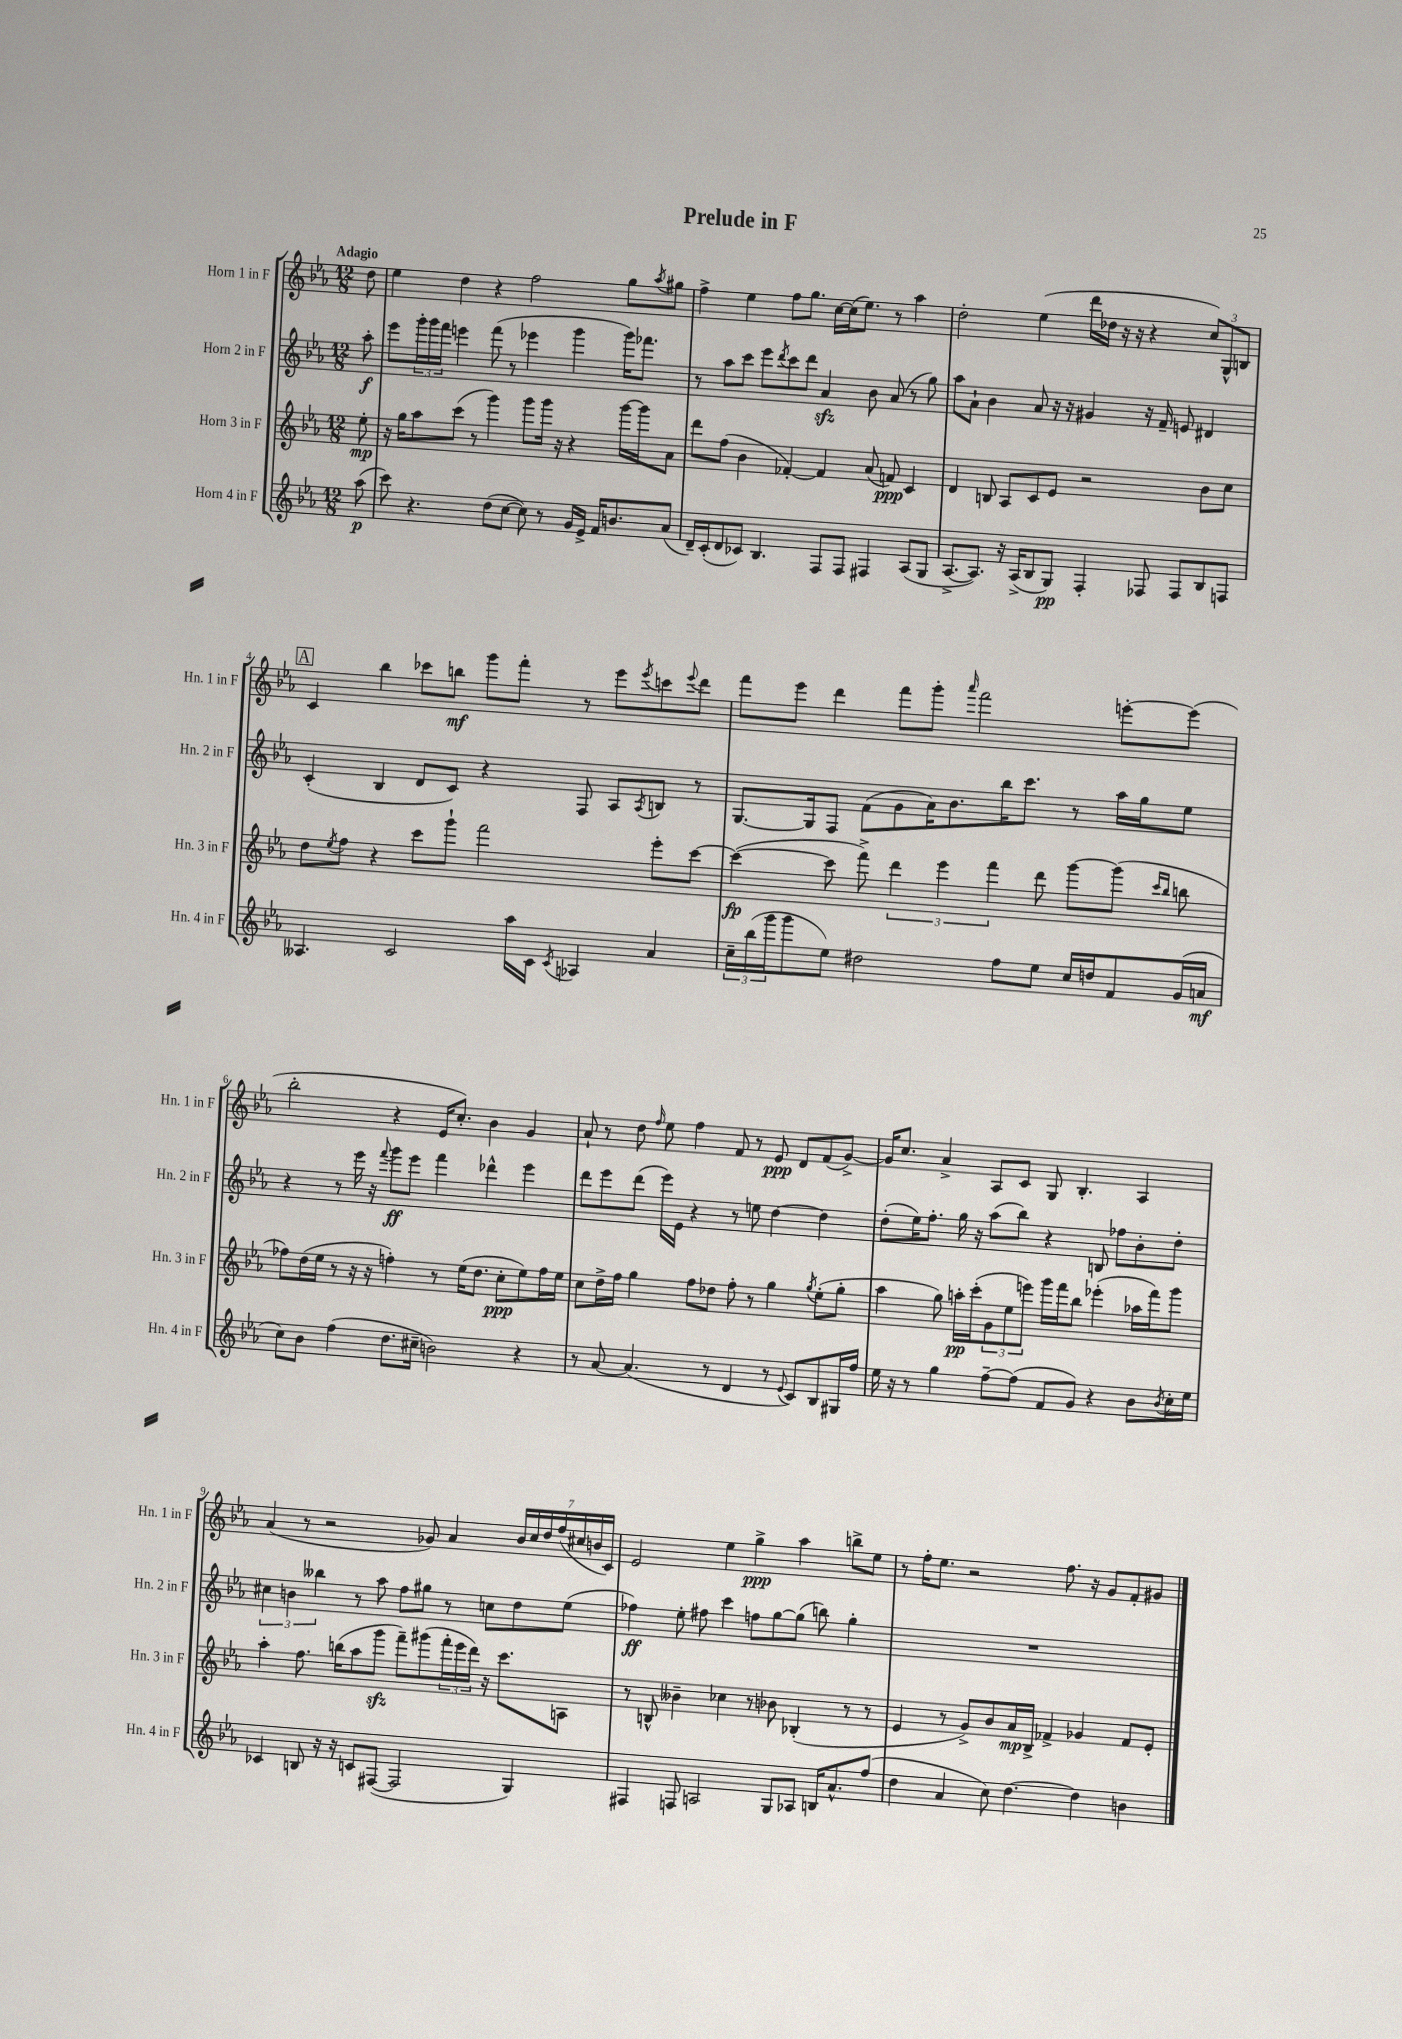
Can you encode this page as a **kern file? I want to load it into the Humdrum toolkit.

**kern	**dynam	**kern	**dynam	**kern	**dynam	**kern	**dynam
*part4	*part4	*part3	*part3	*part2	*part2	*part1	*part1
*staff4	*staff4	*staff3	*staff3	*staff2	*staff2	*staff1	*staff1
*I"Horn 4 in F	*	*I"Horn 3 in F	*	*I"Horn 2 in F	*	*I"Horn 1 in F	*
*I'Hn. 4 in F	*	*I'Hn. 3 in F	*	*I'Hn. 2 in F	*	*I'Hn. 1 in F	*
*clefG2	*	*clefG2	*	*clefG2	*	*clefG2	*
*k[b-e-a-]	*	*k[b-e-a-]	*	*k[b-e-a-]	*	*k[b-e-a-]	*
*M12/8	*	*M12/8	*	*M12/8	*	*M12/8	*
=	=	=	=	=	=	=	=
!	!	!	!	!	!	!LO:TX:a:B:t=Adagio	!
(8aa-\	p	8ee-'\	mp	8aa-'\	f	8dd\	.
=1	=1	=1	=1	=1	=1	=1	=1
8ccc\)	.	16r	.	8eee-\L	.	4ee-\	.
.	.	16gg\KL	.	.	.	.	.
4.r	.	8aa-\	.	24ggg'\L	.	.	.
.	.	.	.	24ggg\	.	.	.
.	.	.	.	24fff\JJ	.	.	.
.	.	(8ccc\J	.	4eeen\	.	4dd\	.
.	.	8r	.	.	.	.	.
(8dd\L	.	4ggg\)	.	(8fff\	.	4r	.
[8cc\J	.	.	.	8r	.	.	.
8cc\])	.	8ggg\L	.	4eee-X\	.	2ff\	.
8r	.	16ggg\Jk	.	.	.	.	.
.	.	16r	.	.	.	.	.
16g/LL	.	4r	.	4ggg\	.	.	.
16e-^/JJ	.	.	.	.	.	.	.
16f/KL	.	.	.	.	.	.	.
8.bn/	.	.	.	.	.	.	.
.	.	[16ggg\LL	.	16ggg\KL)	.	8gg\L	.
.	.	16ggg\J]	.	8.fff-X\J	.	.	.
.	.	.	.	.	.	8qaa-/	.
(8a-/J	.	8a-\J	.	.	.	8gg#X\J	.
=2	=2	=2	=2	=2	=2	=2	=2
16d~/LL)	.	8ddd\L	.	8r	.	4ff^\	.
(16c'/J	.	.	.	.	.	.	.
8d/	.	(8ff\J	.	8aa-\L	.	.	.
8c-X/J)	.	4b-\	.	8ccc\J	.	4ee-\	.
4.B-/	.	.	.	8eee-\L	.	.	.
.	.	.	.	8qddd/	.	.	.
.	.	[4f-X'/)	.	8ccc\	.	8ff\L	.
.	.	.	.	8ddd\J	.	8.gg\J	.
8F/L	.	4f-/]	.	4a-zz/	.	.	.
.	.	.	.	.	.	[16cc\LL	.
8F/J	.	.	.	.	.	(16cc\J]	.
.	.	.	.	.	.	8.ee-\J)	.
4F#X/	.	(8a-/	.	8b-\	.	.	.
.	.	8fn/)	ppp	(8a-/	.	8r	.
(8A-/L	.	4c/	.	8r	.	4aa-\	.
8G/J	.	.	.	8gg\)	.	.	.
=3	=3	=3	=3	=3	=3	=3	=3
[8.A-^/L	.	4d/	.	8aa-\L	.	2dd'\	.
.	.	.	.	8a-`\J	.	.	.
8.A-/J])	.	.	.	.	.	.	.
.	.	8Bn/	.	4b-\	.	.	.
16r	.	8A-/L	.	.	.	.	.
(16A-^/KL	.	.	.	.	.	.	.
8B-/	.	8c/	.	8a-/	.	(4ee-\	.
8G/J)	pp	8e-/J	.	16r	.	.	.
.	.	.	.	16r	.	.	.
4F'/	.	2r	.	4g#X/	.	16ddd\LL	.
.	.	.	.	.	.	16dd-X\JJ	.
.	.	.	.	.	.	16r	.
.	.	.	.	.	.	16r	.
8F-X/	.	.	.	16r	.	4r	.
.	.	.	.	16f~/	.	.	.
8F-/L	.	.	.	8en/	.	.	.
8B-/	.	8b-\L	.	4d#X/	.	12cc/L)	.
.	.	.	.	.	.	12G^^/	.
8Fn/J	.	8cc\J	.	.	.	.	.
.	.	.	.	.	.	12Bn/J	.
!!LO:LB:g=z
!!LO:REH:place=s1:t=A
=4	=4	=4	=4	=4	=4	=4	=4
4.A--X/	.	8dd\L	.	(4c'/	.	4c/	.
.	.	8qee-/	.	.	.	.	.
.	.	8ff\J	.	.	.	.	.
.	.	4r	.	4B-/	.	4bb-\	.
2c/	.	.	.	.	.	.	.
.	.	8ccc\L	.	8d/L	.	8ccc-X\L	.
.	.	8ggg`\J	.	8c/J)	.	8bbn\J	mf
.	.	2fff\	.	4r	.	8ggg\L	.
16aa-\LL	.	.	.	.	.	8fff'\J	.
16c\JJ	.	.	.	.	.	.	.
8qc/	.	.	.	.	.	.	.
4A-X/	.	.	.	8F/	.	8r	.
.	.	.	.	8A-/L	.	8eee-\L	.
.	.	.	.	8qA-/	.	8qeee-/	.
4a-/	.	8eee-'\L	.	8Bn/J	.	8cccn\	.
.	.	.	.	.	.	8qqeee-/	.
.	.	[8ccc\J	.	8r	.	8ddd\J	.
=5	=5	=5	=5	=5	=5	=5	=5
24cc~\LL	.	(4ccc\_	fp	[8.G/L	.	8fff\L	.
(24bb-\	.	.	.	.	.	.	.
24ggg\J	.	.	.	.	.	.	.
8ggg\	.	.	.	.	.	8eee-\J	.
.	.	.	.	16G/k]	.	.	.
8ee-\J)	.	8ccc\]	.	8F/J	.	4ddd\	.
2dd#X\	.	8fff^\)	.	(8f\L	.	.	.
.	.	6ddd\	.	8g\	.	8fff\L	.
.	.	.	.	16a-\K)	.	8ggg'\J	.
.	.	6eee-\	.	.	.	.	.
.	.	.	.	8.b-\	.	.	.
.	.	.	.	.	.	16qqaaa-/	.
.	.	.	.	.	.	2fff\	.
.	.	6fff\	.	.	.	.	.
8ff\L	.	.	.	16bb-\K	.	.	.
.	.	.	.	8.ccc\J	.	.	.
8ee-\J	.	8ddd\	.	.	.	.	.
16cc/LL	.	[8ggg\L	.	8r	.	.	.
16ddn/J	.	.	.	.	.	.	.
8f/	.	(8ggg\J]	.	16aa-\LL	.	[8eeen'\L	.
.	.	.	.	16gg\J	.	.	.
.	.	16qqccc/LL	.	.	.	.	.
.	.	16qqbb-/JJ	.	.	.	.	.
(16g/L	.	8bbn\	.	8ee-\J	.	(8eee\J]	.
16an/JJ	mf	.	.	.	.	.	.
!!LO:LB:g=z
=6	=6	=6	=6	=6	=6	=6	=6
8cc\L)	.	8ff-X\L)	.	4r	.	2bb-'\	.
8b-\J	.	(16dd\L	.	.	.	.	.
.	.	16ee-\JJ	.	.	.	.	.
(4ff\	.	8r	.	8r	.	.	.
.	.	16r	.	16eee-\	.	.	.
.	.	16r	.	16r	.	.	.
.	.	.	.	8qqfff/	.	.	.
8.dd\L	.	4ffn'\)	.	8ggg\L	ff	4r	.
.	.	.	.	8eee-\J	.	.	.
16cc#X~\Jk	.	.	.	.	.	.	.
2bn\)	.	8r	.	4fff\	.	16e-/KL	.
.	.	.	.	.	.	8.cc'/J)	.
.	.	(16ee-\KL	.	.	.	.	.
.	.	8.dd\J	.	.	.	.	.
.	.	.	.	4ddd-X^^\	.	4b-\	.
.	.	8cc'\L	ppp	.	.	.	.
4r	.	8ee-\)	.	4eee-\	.	4g/	.
.	.	16ff\L	.	.	.	.	.
.	.	16ee-\JJ	.	.	.	.	.
=7	=7	=7	=7	=7	=7	=7	=7
8r	.	8cc\L	.	8ddd\L	.	8a-`/	.
[8a-/	.	16dd^\L	.	8eee-\	.	8r	.
.	.	16ff\JJ	.	.	.	.	.
(4.a-/]	.	4gg\	.	(8ddd\J	.	8dd\	.
.	.	.	.	.	.	16qqff/	.
.	.	.	.	16eee-\LL)	.	8ee-\	.
.	.	.	.	16e-\JJ	.	.	.
.	.	8ff\L	.	4r	.	4ff\	.
8r	.	8dd-X\J	.	.	.	.	.
4d/	.	8ff'\	.	8r	.	8f/	.
.	.	8r	.	8een\	.	8r	.
8r	.	4gg\	.	[4dd\	.	8e-/	ppp
8qqe-/	.	.	.	.	.	.	.
8c/L)	.	.	.	.	.	8d/L	.
.	.	8qgg/	.	.	.	.	.
8B-/	.	(8ee-'\L	.	4dd\]	.	(8f/	.
16G#X/L	.	8gg'\J	.	.	.	[8g^/J)	.
16ff/JJ	.	.	.	.	.	.	.
=8	=8	=8	=8	=8	=8	=8	=8
16ee-\	.	4aa-\	.	(8dd'\L	.	16g/KL]	.
16r	.	.	.	.	.	8.cc/J	.
8r	.	.	.	16ee-\K)	.	.	.
.	.	.	.	8.ff'\J	.	.	.
4gg\	.	8gg\)	.	.	.	4a-^/	.
.	.	16aan'\LL	pp	16gg\	.	.	.
.	.	(16ccc'\J	.	16r	.	.	.
[8ff~\L	.	12g\	.	(8aa-\L	.	8A-/L	.
.	.	12ee-\	.	.	.	.	.
(8ff\J]	.	.	.	8bb-\J)	.	8c/J	.
.	.	12eeen\J)	.	.	.	.	.
8f/L	.	16ggg\LL	.	4r	.	8G/	.
.	.	16fff\J	.	.	.	.	.
8g/J)	.	8bb-\J	.	.	.	4.B-'/	.
4r	.	(4eee-X'\	.	8Bn/	.	.	.
.	.	.	.	8ff-X\L	.	.	.
8b-\L	.	16aa-X\LL	.	8b-'\	.	4A-/	.
.	.	16fff\J)	.	.	.	.	.
8qb-/	.	.	.	.	.	.	.
16cc'\L	.	8ggg\J	.	8dd'\J	.	.	.
16ee-\JJ	.	.	.	.	.	.	.
!!LO:LB:g=z
=9	=9	=9	=9	=9	=9	=9	=9
4c-X/	.	4aa-'\	.	6cc#X\	.	(4a-/	.
.	.	.	.	6bn\	.	.	.
8Bn/	.	8.ff\	.	.	.	8r	.
.	.	.	.	6bb--X\	.	.	.
16r	.	.	.	.	.	2r	.
16r	.	(16bbn\KL	.	.	.	.	.
8cn/L	.	8aa-\	.	8r	.	.	.
([8F#X/J	.	8gggzz\J	.	8aa-\	.	.	.
2F#/]	.	8fff~\L)	.	8ff\L	.	.	.
.	.	(8ggg#X\	.	8gg#X\J	.	8g-X/)	.
.	.	24fff'\L	.	8r	.	4a-/	.
.	.	24eee-\	.	.	.	.	.
.	.	24ddd\JJ)	.	.	.	.	.
.	.	16r	.	8ccn\L	.	.	.
.	.	8.ccc\L	.	.	.	.	.
4G/)	.	.	.	8dd\	.	28b-/LL	.
.	.	.	.	.	.	28cc/	.
.	.	.	.	.	.	28dd/	.
.	.	.	.	.	.	(28ff/	.
.	.	8An\J	.	(8ee-\J	.	.	.
.	.	.	.	.	.	28cc#X/	.
.	.	.	.	.	.	28bn/	.
.	.	.	.	.	.	28c/JJ)	.
=10	=10	=10	=10	=10	=10	=10	=10
4F#X/	.	8r	.	4ff-X\)	ff	2e-/	.
.	.	8Bn^^/	.	.	.	.	.
8Fn/	.	4b--X~\	.	8ee-'\	.	.	.
2An/	.	.	.	8ff#X\	.	.	.
.	.	4cc-X\	.	4ccc\	.	4ee-\	.
.	.	8r	.	8ffn\L	.	4gg^\	ppp
8G/L	.	8b-X\	.	[8gg\	.	.	.
8A-X/J	.	(4B-X'/	.	(8gg\J]	.	4aa-\	.
16Bn/KL	.	.	.	8bbn\)	.	.	.
8.a-^^/	.	.	.	.	.	.	.
.	.	8r	.	4gg'\	.	8bbn^\L	.
(8ff/J	.	8r	.	.	.	8ee-\J	.
=11	=11	=11	=11	=11	=11	=11	=11
4dd\	.	4e-/	.	1.r	.	8r	.
.	.	.	.	.	.	16ff'\KL	.
.	.	.	.	.	.	8.ee-\J	.
4a-/	.	8r	.	.	.	.	.
.	.	8g^/L)	.	.	.	2r	.
8cc\)	.	8b-/	.	.	.	.	.
[4.dd\	.	16a-/L	mp	.	.	.	.
.	.	16B-^/JJ	.	.	.	.	.
.	.	4f-X^/	.	.	.	.	.
.	.	.	.	.	.	8.ff\	.
4dd\]	.	4g-X/	.	.	.	.	.
.	.	.	.	.	.	16r	.
.	.	.	.	.	.	8g/L	.
4bn\	.	8f-/L	.	.	.	8f'/	.
.	.	8e-'/J	.	.	.	8g#X/J	.
==	==	==	==	==	==	==	==
*-	*-	*-	*-	*-	*-	*-	*-
